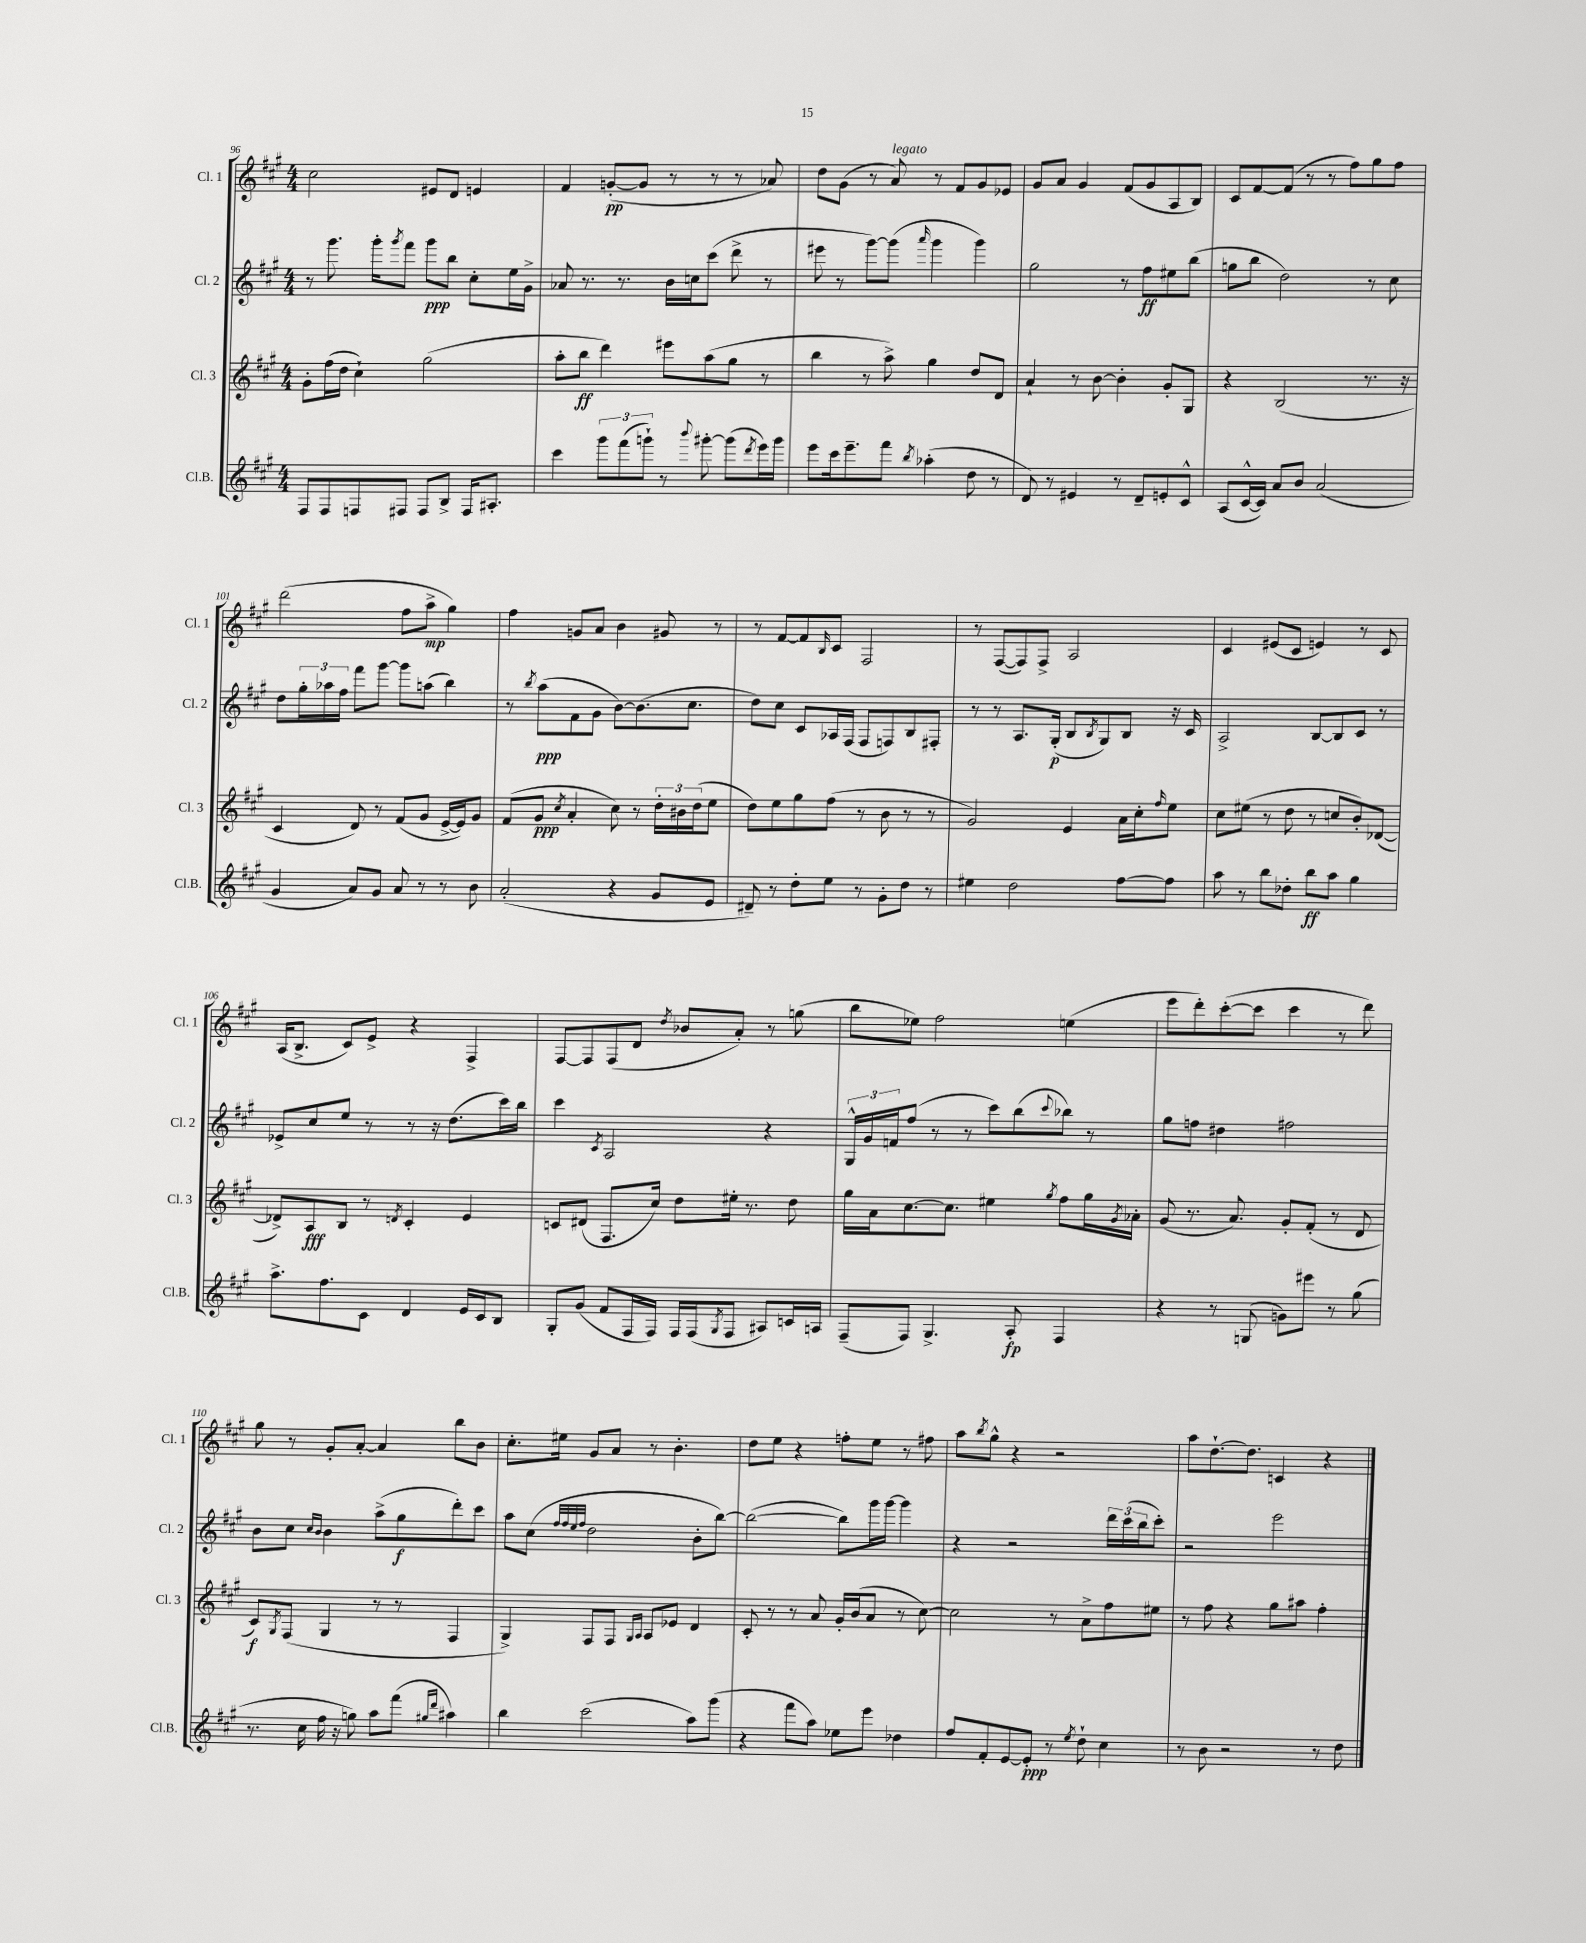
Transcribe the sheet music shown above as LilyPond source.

<<
\new StaffGroup <<
\new Staff = "s0" \with { instrumentName = "Cl. 1" shortInstrumentName = "Cl. 1" } {
    \clef treble \key a \major \numericTimeSignature \time 4/4
    cis''2 eis'8 d'8 e'4 |
    fis'4 g'8~-.\pp( g'8 r8 r8 r8 aes'8) |
    d''8 gis'8( r8 a'8^\markup { \italic "legato" }) r8 fis'8 gis'8 ees'8 |
    gis'8 a'8 gis'4 fis'8( gis'8 a8 b8) |
    cis'8 fis'8~ fis'8( r8 r8 fis''8) gis''8 fis''8 |
    d'''2( fis''8 a''8->\mp gis''4) |
    fis''4 g'8 a'8 b'4 gis'8 r8 |
    r8 fis'8~ fis'8 \grace { b16 } cis'8 fis2 |
    r8 fis8~( fis8) fis8-> a2 |
    cis'4 eis'8( cis'8 e'4) r8 cis'8 |
    a16( b8.-> cis'8) e'8-> r4 fis4-> |
    fis8~ fis8 fis8( d'8 \acciaccatura { d''8 } bes'8 a'8-.) r8 g''8( |
    b''8 ees''8) fis''2 e''4( |
    e'''8 d'''8-.) cis'''8~-.( cis'''8 cis'''4 r8 d'''8) |
    gis''8 r8 gis'8-. a'8~-. a'4 b''8 b'8 |
    cis''8.-. eis''16 gis'8 a'8 r8 b'4.-. |
    d''8 e''8 r4 f''8-. e''8 r8 fis''8 |
    a''8 \acciaccatura { b''8 } gis''8-^ r4 r2 |
    a''8 d''8.~-! d''8. c'4 r4 \bar "|." |
}
\new Staff = "s1" \with { instrumentName = "Cl. 2" shortInstrumentName = "Cl. 2" } {
    \clef treble \key a \major \numericTimeSignature \time 4/4
    r8 gis'''8. gis'''16-. \acciaccatura { gis'''8 } fis'''8 gis'''8\ppp b''8 cis''8-. e''16 gis'16-> |
    aes'8 r8. r8. b'16 c''16 cis'''8( d'''8-> r8 |
    eis'''8 r8 gis'''8~) gis'''8( \grace { a'''16 } gis'''4 gis'''4) |
    gis''2 r8 fis''8\ff eis''8 b''8( |
    g''8 b''8 d''2) r8 cis''8 |
    d''8 \tuplet 3/2 { gis''16-. aes''16 fis''16 } fis'''8 gis'''8~ gis'''8 a''8( b''4) |
    r8 \acciaccatura { b''8 } a''8\ppp( fis'8 gis'8 b'8~) b'8.( cis''8. |
    d''8) cis''8 cis'8 aes16 fis16( fis8 f8) b8 fis8-. |
    r8 r8 a8. gis16-.\p( b8 \acciaccatura { b8 } gis8) b8 r16 cis'16 |
    a2-> b8~ b8 cis'8 r8 |
    ees'8-> cis''8 e''8 r8 r8 r16 d''8.( cis'''16) b''16 |
    cis'''4 \acciaccatura { cis'8 } a2 r4 |
    \tuplet 3/2 { gis16-^ gis'16 f'16 } fis''8( r8 r8 cis'''8) b''8( \appoggiatura { cis'''8 } bes''8) r8 |
    gis''8 f''8 dis''4 fis''2 |
    b'8 cis''8 \grace { cis''16 b'16 } b'4 a''8->( gis''8\f d'''8-.) cis'''8 |
    a''8 cis''8( \grace { fis''32 fis''32 e''32 fis''32 } d''2 b'8-. b''8~) |
    b''2~( b''8) gis'''16 gis'''16~ gis'''4 |
    r4 r2 \tuplet 3/2 { d'''16 cis'''16( b''16 } cis'''8-.) |
    r2 e'''2 \bar "|." |
}
\new Staff = "s2" \with { instrumentName = "Cl. 3" shortInstrumentName = "Cl. 3" } {
    \clef treble \key a \major \numericTimeSignature \time 4/4
    gis'8-. fis''16( d''16 cis''4-!) gis''2( |
    a''8-. b''8\ff d'''4) eis'''8 a''8( gis''8 r8 |
    b''4 r8 a''8->) gis''4 d''8 d'8 |
    a'4-! r8 b'8~ b'4-. gis'8-. gis8 |
    r4 b2( r8. r16 |
    cis'4 d'8) r8 fis'8( gis'8 e'16~-> e'16) gis'8 |
    fis'8( gis'8\ppp \acciaccatura { cis''8 } a'4-. cis''8) r8 \tuplet 3/2 { d''16-. bis'16 d''16( } e''8 |
    d''8) e''8 gis''8 fis''8( r8 b'8 r8 r8 |
    gis'2) e'4 a'16 cis''16-. \grace { fis''16 } e''8 |
    cis''8 eis''8( r8 d''8 r8 c''8 b'8-.) des'8~( |
    des'8->) a8\fff b8 r8 \acciaccatura { d'8 } cis'4-. e'4 |
    c'8 dis'8( fis8. cis''16) d''8 eis''16-. r8. d''8 |
    gis''16 a'16 cis''8.~ cis''8. eis''4 \acciaccatura { gis''8 } fis''8 gis''16 \acciaccatura { gis'8 } aes'16-. |
    gis'8( r8. a'8.) gis'8-. fis'8-.( r8 d'8 |
    cis'8\f) \acciaccatura { gis8 } fis8( gis4 r8 r8 fis4 |
    gis4->) fis8 fis8 \grace { gis16 a16 } a8 ees'8 d'4 |
    cis'8-. r8 r8 a'8 gis'16-. b'16( a'8 r8 cis''8~) |
    cis''2 r8 a'8-> fis''8 eis''8 |
    r8 fis''8 r4 gis''8 ais''8 fis''4-. \bar "|." |
}
\new Staff = "s3" \with { instrumentName = "Cl.B." shortInstrumentName = "Cl.B." } {
    \clef treble \key a \major \numericTimeSignature \time 4/4
    fis8 fis8 f8 fis8 fis8 b8-> fis16 ais8.-. |
    cis'''4 \tuplet 3/2 { gis'''8 fis'''8( g'''8-!) } r8 \appoggiatura { b'''8 } gis'''8~-. gis'''8( \acciaccatura { d'''8 } e'''16) gis'''16 |
    e'''8 cis'''16 e'''8.-- fis'''8 \acciaccatura { b''8 } aes''4-.( d''8 r8 |
    d'8) r8 eis'4 r8 d'8-- e'8-. cis'8-^ |
    a8( cis'16~-^ cis'16) a'8 b'8 a'2( |
    gis'4 a'8) gis'8 a'8 r8 r8 b'8 |
    a'2-.( r4 gis'8 e'8 |
    dis'8--) r8 d''8-. e''8 r8 gis'8-. d''8 r8 |
    eis''4 d''2 fis''8~ fis''8 |
    a''8 r8 b''8 des''8-. b''8\ff a''8 gis''4 |
    a''8.-> fis''8. cis'8 d'4 e'16 cis'16 b8 |
    gis8-. gis'8( fis'8 fis16 fis16) fis16 fis16( \acciaccatura { gis8 } fis8 ais8) c'16 a16 |
    fis8--( fis8) gis4.-> a8-.\fp fis4 |
    r4 r8 g8( g'8) eis'''8 r8 gis''8( |
    r8. cis''16 fis''16 r16 g''8) a''8 fis'''8( \grace { gis''16 d'''16 } ais''4) |
    b''4 cis'''2( a''8) gis'''8( |
    r4 fis'''8 a''8) ees''8 e'''8 des''4 |
    fis''8 fis'8-. e'8~ e'8-.\ppp r8 \acciaccatura { e''8 } d''8-! cis''4 |
    r8 b'8 r2 r8 d''8 \bar "|." |
}
>>
>>
\layout { \context { \Score currentBarNumber = #96 } }
